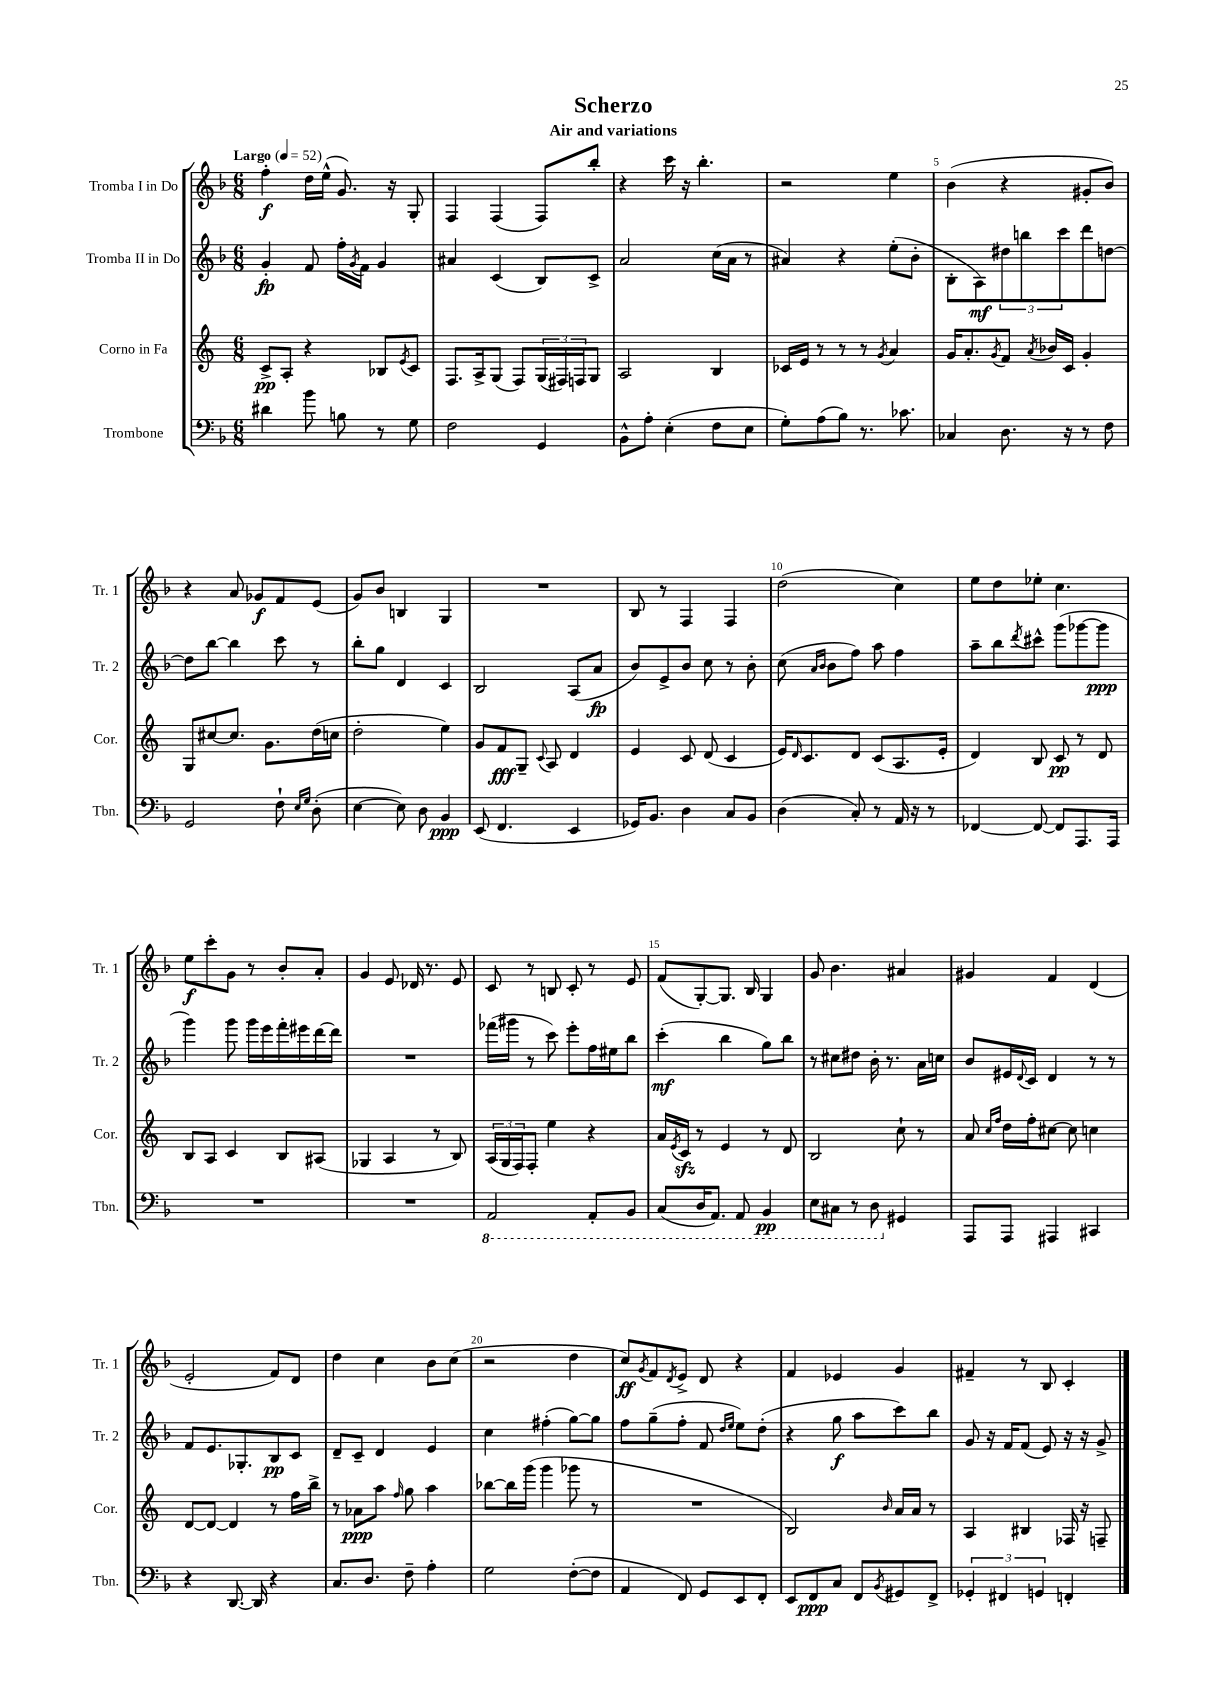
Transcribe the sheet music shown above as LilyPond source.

\header { title = "Scherzo" subtitle = "Air and variations" }
<<
\new StaffGroup <<
\new Staff = "s0" \with { instrumentName = "Tromba I in Do" shortInstrumentName = "Tr. 1" } {
    \clef treble \key f \major \numericTimeSignature \time 6/8 \tempo "Largo" 4 = 52
    f''4-.\f d''16 e''16-^( g'8.) r16 g8-. |
    f4 f4( f8) bes''8-. |
    r4 c'''16 r16 bes''4.-. |
    r2 e''4 |
    bes'4( r4 gis'8-. bes'8) |
    r4 a'8 ges'8\f f'8 e'8( |
    g'8) bes'8 b4 g4 |
    R2. |
    bes8 r8 f4 f4 |
    d''2( c''4) |
    e''8 d''8 ees''8-. c''4. |
    e''8\f c'''8-. g'8 r8 bes'8-. a'8-. |
    g'4 e'8 des'16 r8. e'8 |
    c'8 r8 b8 c'8-. r8 e'8 |
    f'8( g8~-.) g8. bes16 g4 |
    g'8 bes'4. ais'4 |
    gis'4 f'4 d'4( |
    e'2-. f'8) d'8 |
    d''4 c''4 bes'8 c''8( |
    r2 d''4 |
    c''8\ff) \acciaccatura { g'8 } f'8 \acciaccatura { d'8 } e'8-> d'8 r4 |
    f'4 ees'4 g'4 |
    fis'4-- r8 bes8 c'4-. \bar "|." |
}
\new Staff = "s1" \with { instrumentName = "Tromba II in Do" shortInstrumentName = "Tr. 2" } {
    \clef treble \key f \major \numericTimeSignature \time 6/8
    g'4-.\fp f'8 f''16-. \acciaccatura { g'8 } f'16 g'4 |
    ais'4 c'4( bes8) c'8-> |
    a'2 c''16( a'16 r8 |
    ais'4) r4 e''8-.( bes'8-. |
    bes8-. a8\mf) \tuplet 3/2 { dis''8 b''8 c'''8 } d'''8 d''8~ |
    d''8 bes''8~ bes''4 c'''8 r8 |
    bes''8-. g''8 d'4 c'4 |
    bes2 a8( a'8\fp |
    bes'8) e'8-> bes'8 c''8 r8 bes'8-. |
    c''8( \grace { a'16 bes'16 } bes'8 f''8) a''8 f''4 |
    a''8-- bes''8 \acciaccatura { d'''8 } cis'''8-^ g'''8( ges'''8~ ges'''8\ppp |
    g'''4) g'''8 g'''16 e'''16 f'''16-. eis'''16 d'''16~ d'''16 |
    R2. |
    fes'''16( gis'''16 r8 c'''8) e'''8-. f''16 eis''16 bes''8 |
    c'''4-.\mf( bes''4 g''8) bes''8 |
    r8 cis''8 dis''8 bes'16-. r8. a'16 c''16 |
    bes'8 eis'16 \appoggiatura { d'8 } c'16 d'4 r8 r8 |
    f'8 e'8. ges8.-. bes8\pp c'8 |
    d'8-- c'8-- d'4 e'4 |
    c''4 fis''4-.( g''8~) g''8 |
    f''8 g''8--( f''8-. f'8 \grace { d''16 e''16 } e''8) d''8-.( |
    r4 g''8\f a''8 c'''8) bes''8 |
    g'8 r16 f'16 f'8( e'8) r16 r16 g'8-> \bar "|." |
}
\new Staff = "s2" \with { instrumentName = "Corno in Fa" shortInstrumentName = "Cor." } {
    \clef treble \key c \major \numericTimeSignature \time 6/8
    c'8->\pp a8-. r4 bes8 \acciaccatura { e'8 } c'8 |
    f8. a16-> g8( f8) \tuplet 3/2 { g16( fis16) f16 } g8 |
    a2 b4 |
    ces'16 e'16 r8 r8 r8 \acciaccatura { g'8 } a'4 |
    g'16 a'8.-. \acciaccatura { g'8 } f'8 \acciaccatura { a'8 } bes'16 c'16 g'4-. |
    g8 cis''8~ cis''8. g'8. d''16( c''16 |
    d''2-. e''4) |
    g'8 f'8\fff g8-- \appoggiatura { c'8 } a8 d'4 |
    e'4 c'8 d'8( c'4 |
    e'16) \grace { d'16 } c'8. d'8 c'8( a8. e'16-. |
    d'4) b8 c'8\pp r8 d'8 |
    b8 a8 c'4 b8 ais8( |
    ges4 a4 r8 b8) |
    \tuplet 3/2 { a16( g16 f16) } f8-. e''4 r4 |
    a'16 \acciaccatura { e'8 } c'16\sfz r8 e'4 r8 d'8 |
    b2 c''8-! r8 |
    a'8 \grace { c''16 f''16 } d''16 f''16-. cis''8~ cis''8 c''4 |
    d'8~ d'8~ d'4 r8 f''16 b''16-> |
    r8 aes'8\ppp a''8 \grace { f''16 } g''8 a''4 |
    bes''8~ bes''16 g'''16( g'''4 ges'''8 r8 |
    R2. |
    b2) \grace { b'16 } a'16 a'16 r8 |
    a4 bis4 fes16 r16 f8-- \bar "|." |
}
\new Staff = "s3" \with { instrumentName = "Trombone" shortInstrumentName = "Tbn." } {
    \clef bass \key f \major \numericTimeSignature \time 6/8
    dis'4 bes'8 b8 r8 g8 |
    f2 g,4 |
    bes,8-^ a8-. e4-.( f8 e8 |
    g8-.) a8( bes8) r8. ces'8. |
    ces4 d8. r16 r8 f8 |
    g,2 f8-! \grace { e16 g16 } d8-.( |
    e4~ e8) d8 bes,4\ppp |
    e,8( f,4. e,4 |
    ges,16) bes,8. d4 c8 bes,8 |
    d4( c8-.) r8 a,16 r16 r8 |
    fes,4~ fes,8~ fes,8 a,,8. a,,16 |
    R2. |
    R2. |
    \ottava #-1 a,,2 a,,8-. bes,,8 |
    c,8( d,16 a,,8.) a,,8 bes,,4\pp |
    e,8 cis,8 r8 d,8 \ottava #0 gis,4 |
    a,,8 a,,8 ais,,4 cis,4 |
    r4 d,8.~ d,16 r4 |
    c8. d8. f8-- a4-. |
    g2 f8~-.( f8 |
    a,4 f,8) g,8 e,8 f,8-. |
    e,8 f,8\ppp c8 f,8 \acciaccatura { bes,8 } gis,8 f,8-> |
    \tuplet 3/2 { ges,4-. fis,4 g,4 } f,4-. \bar "|." |
}
>>
>>
\layout { \context { \Score \override BarNumber.break-visibility = ##(#f #t #t) barNumberVisibility = #(every-nth-bar-number-visible 5) } }
